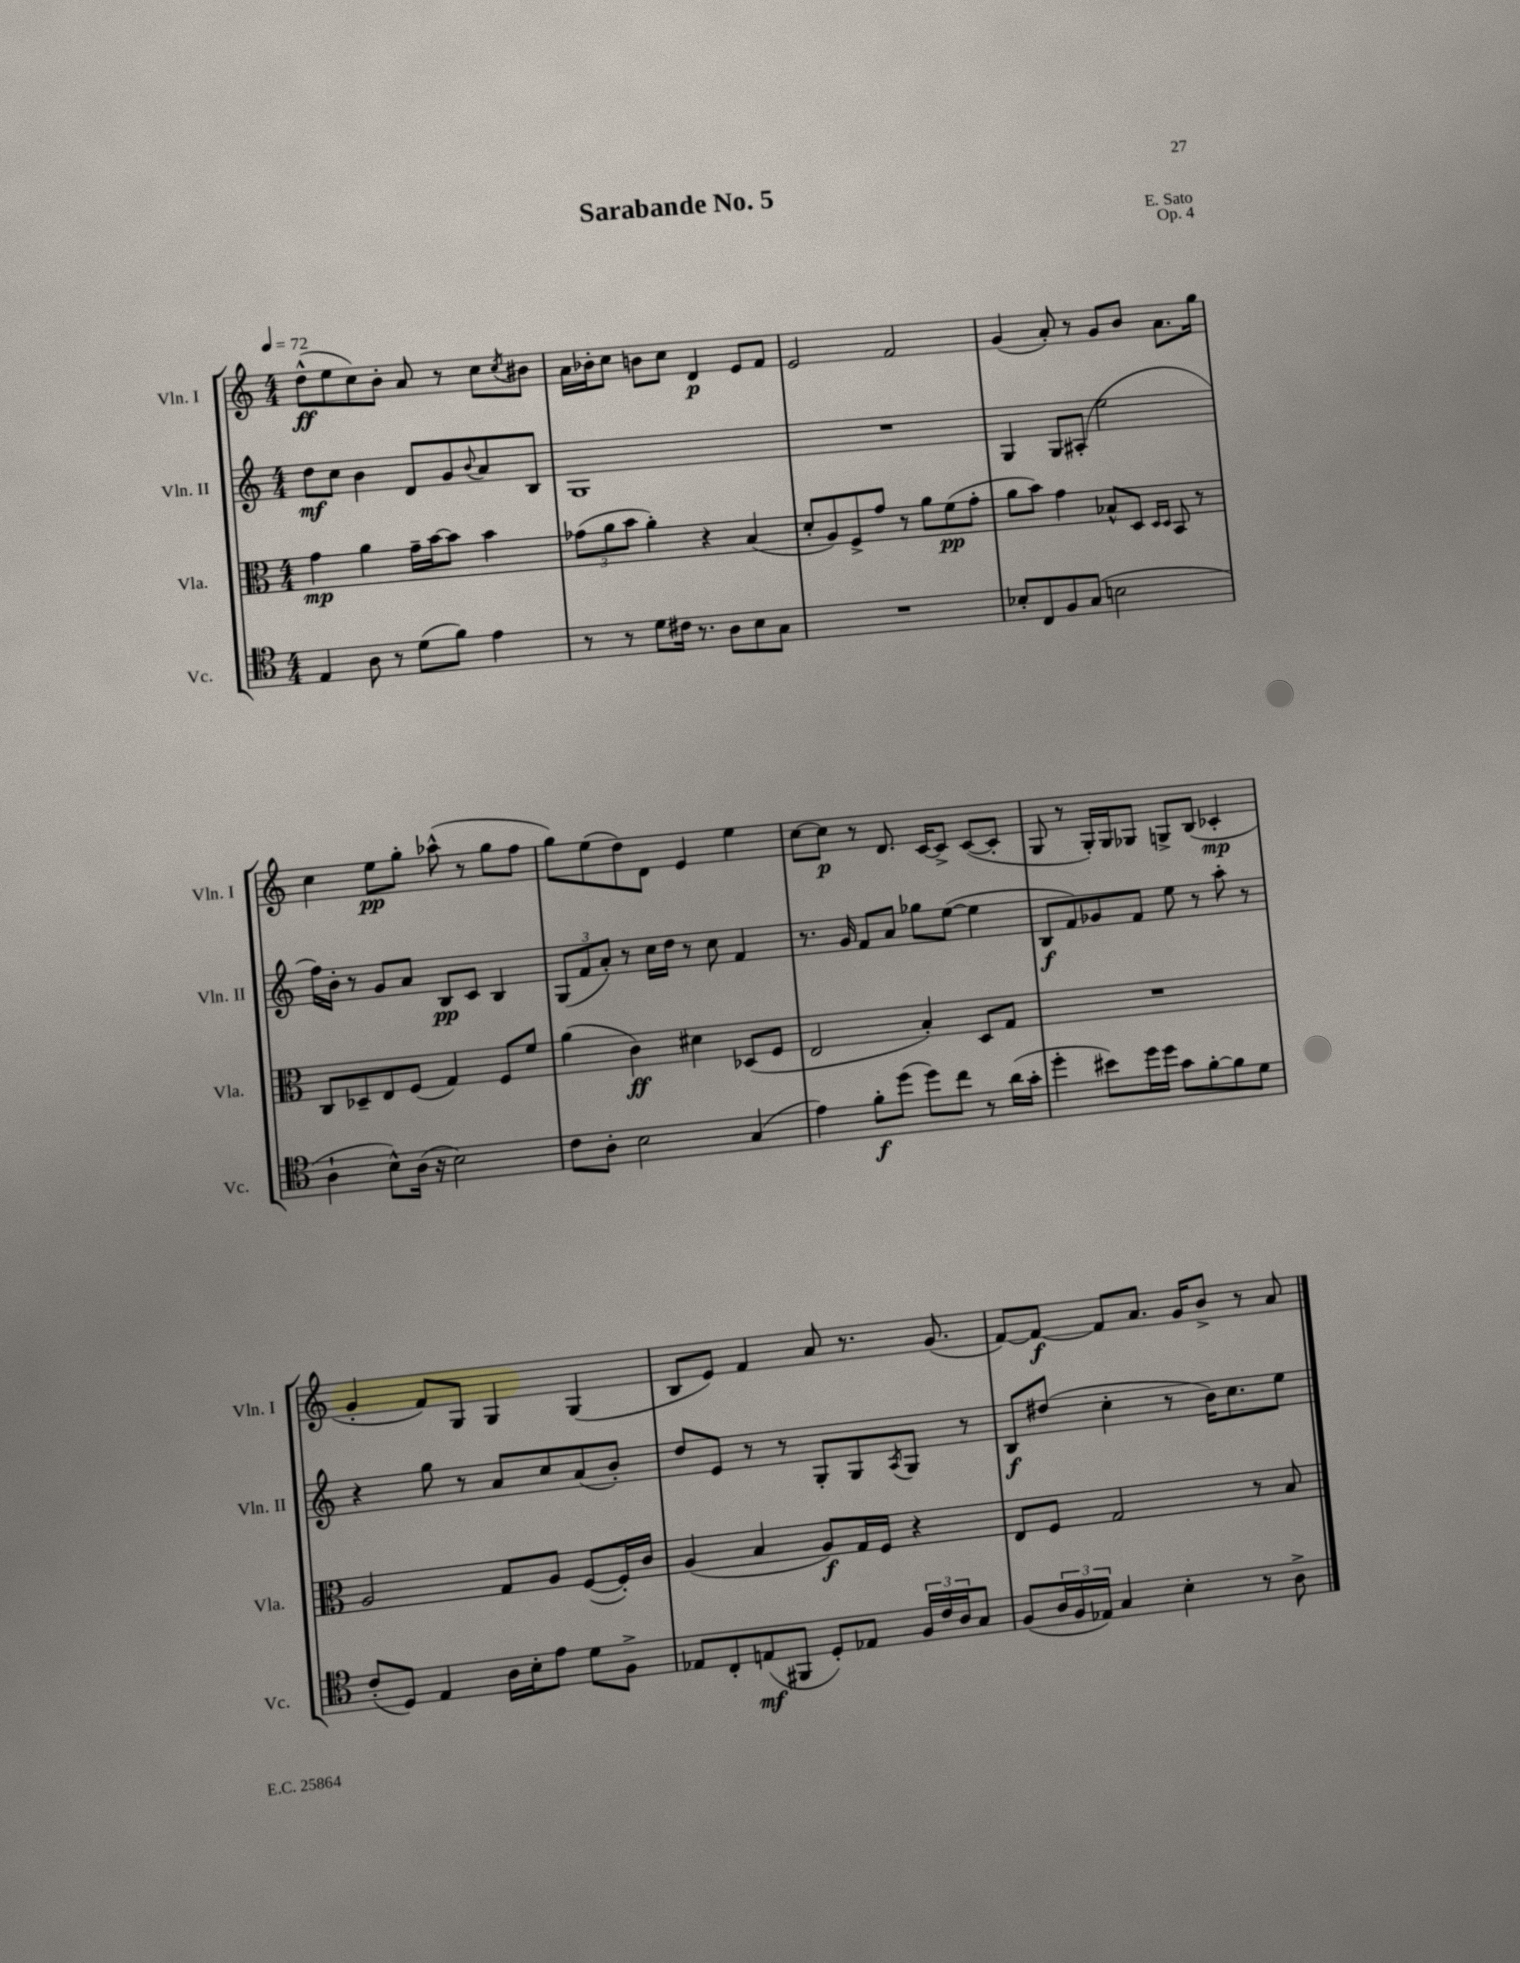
\header { title = "Sarabande No. 5" composer = "E. Sato" opus = "Op. 4" }
<<
\new StaffGroup <<
\new Staff = "s0" \with { instrumentName = "Vln. I" shortInstrumentName = "Vln. I" } {
    \clef treble \key c \major \numericTimeSignature \time 4/4 \tempo 4 = 72
    d''8-^\ff( e''8 c''8) b'8-. a'8 r8 c''8 \acciaccatura { c''8 } bis'8 |
    a'16 bes'16-. c''8 b'8 c''8 d'4\p e'8 f'8 |
    e'2 f'2 |
    g'4( a'8-.) r8 g'8 b'8 a'8. g''16 |
    c''4 e''8\pp g''8-. aes''8-^( r8 g''8 f''8 |
    g''8) e''8( d''8) d'8 e'4 e''4 |
    c''8~ c''8\p r8 d'8. c'16~ c'8-> c'8~( c'8-. |
    g8 r8 g16-.) g16 ges8 g8-> b8( ces'4-.\mp |
    g'4-. f'8) g8 g4 g4( |
    b8 e'8) f'4 a'8 r8. g'8.( |
    f'8~) f'8~\f f'8 a'8. g'16 b'8-> r8 a'8 \bar "|." |
}
\new Staff = "s1" \with { instrumentName = "Vln. II" shortInstrumentName = "Vln. II" } {
    \clef treble \key c \major \numericTimeSignature \time 4/4
    d''8\mf c''8 b'4 d'8 g'8 \appoggiatura { b'8 } a'8 b8 |
    g1 |
    R1 |
    g4 g8 ais8-.( e''2 |
    f''16) b'16-. r8 g'8 a'8 b8\pp c'8 b4 |
    \tuplet 3/2 { g8( f'8 a'8-.) } r8 c''16 d''16 r8 c''8 f'4 |
    r8. g'16 f'8 a'8 ges''8 e''8~( e''4 |
    b8\f f'8) ges'8 f'8 e''8 r8 a''8-. r8 |
    r4 g''8 r8 a'8 c''8 a'8( b'8-.) |
    d''8 e'8 r8 r8 g8-. g8 \acciaccatura { a8 } g8 r8 |
    b8\f dis''8( c''4-. r8 b'16) c''8. e''8 \bar "|." |
}
\new Staff = "s2" \with { instrumentName = "Vla." shortInstrumentName = "Vla." } {
    \clef alto \key c \major \numericTimeSignature \time 4/4
    g'4\mp a'4 g'16-- b'16~ b'8 b'4 |
    \tuplet 3/2 { ges'8( a'8 b'8 } a'4-.) r4 b4( |
    d'8-. a8) f8-> g'8 r8 a'8 f'8\pp( g'8-. |
    a'8 b'8) g'4 bes8-^ d8 \grace { d16 d16 } b,8 r8 |
    c8 des8-- e8 f8( g4) f8 f'8 |
    a'4( c'4\ff) dis'4 des8( f8 |
    e2 b4-.) d8 g8 |
    R1 |
    a2 g8 a8 f8~( f16-.) c'16 |
    a4( b4 a8\f) g16 f16 r4 |
    e8 f8 g2 r8 b8 \bar "|." |
}
\new Staff = "s3" \with { instrumentName = "Vc." shortInstrumentName = "Vc." } {
    \clef tenor \key c \major \numericTimeSignature \time 4/4
    e4 a8 r8 d'8( f'8) e'4 |
    r8 r8 d'8 cis'16 r8. a8 b8 g8 |
    R1 |
    bes8-. c8 f8 g8( b2 |
    a4-! b8-^) a16( r16 b2) |
    c'8 a8-. b2 g4( |
    e'4) f'8-.\f d''8( d''8) c''8 r8 a'16( g'16-. |
    d''4-. bis'8) d''16 d''16 g'8 f'8~-. f'8 d'8 |
    c'8-.( d8) e4 a16 b16-. e'8 d'8 f8-> |
    ees8 c8-. e8\mf( fis,8 d8-.) ees8 \tuplet 3/2 { f16 c'16 a16 } g8 |
    f8( \tuplet 3/2 { a16 f16 ees16) } g4 b4-. r8 a8-> \bar "|." |
}
>>
>>
\layout { \context { \Score \remove "Bar_number_engraver" } }
